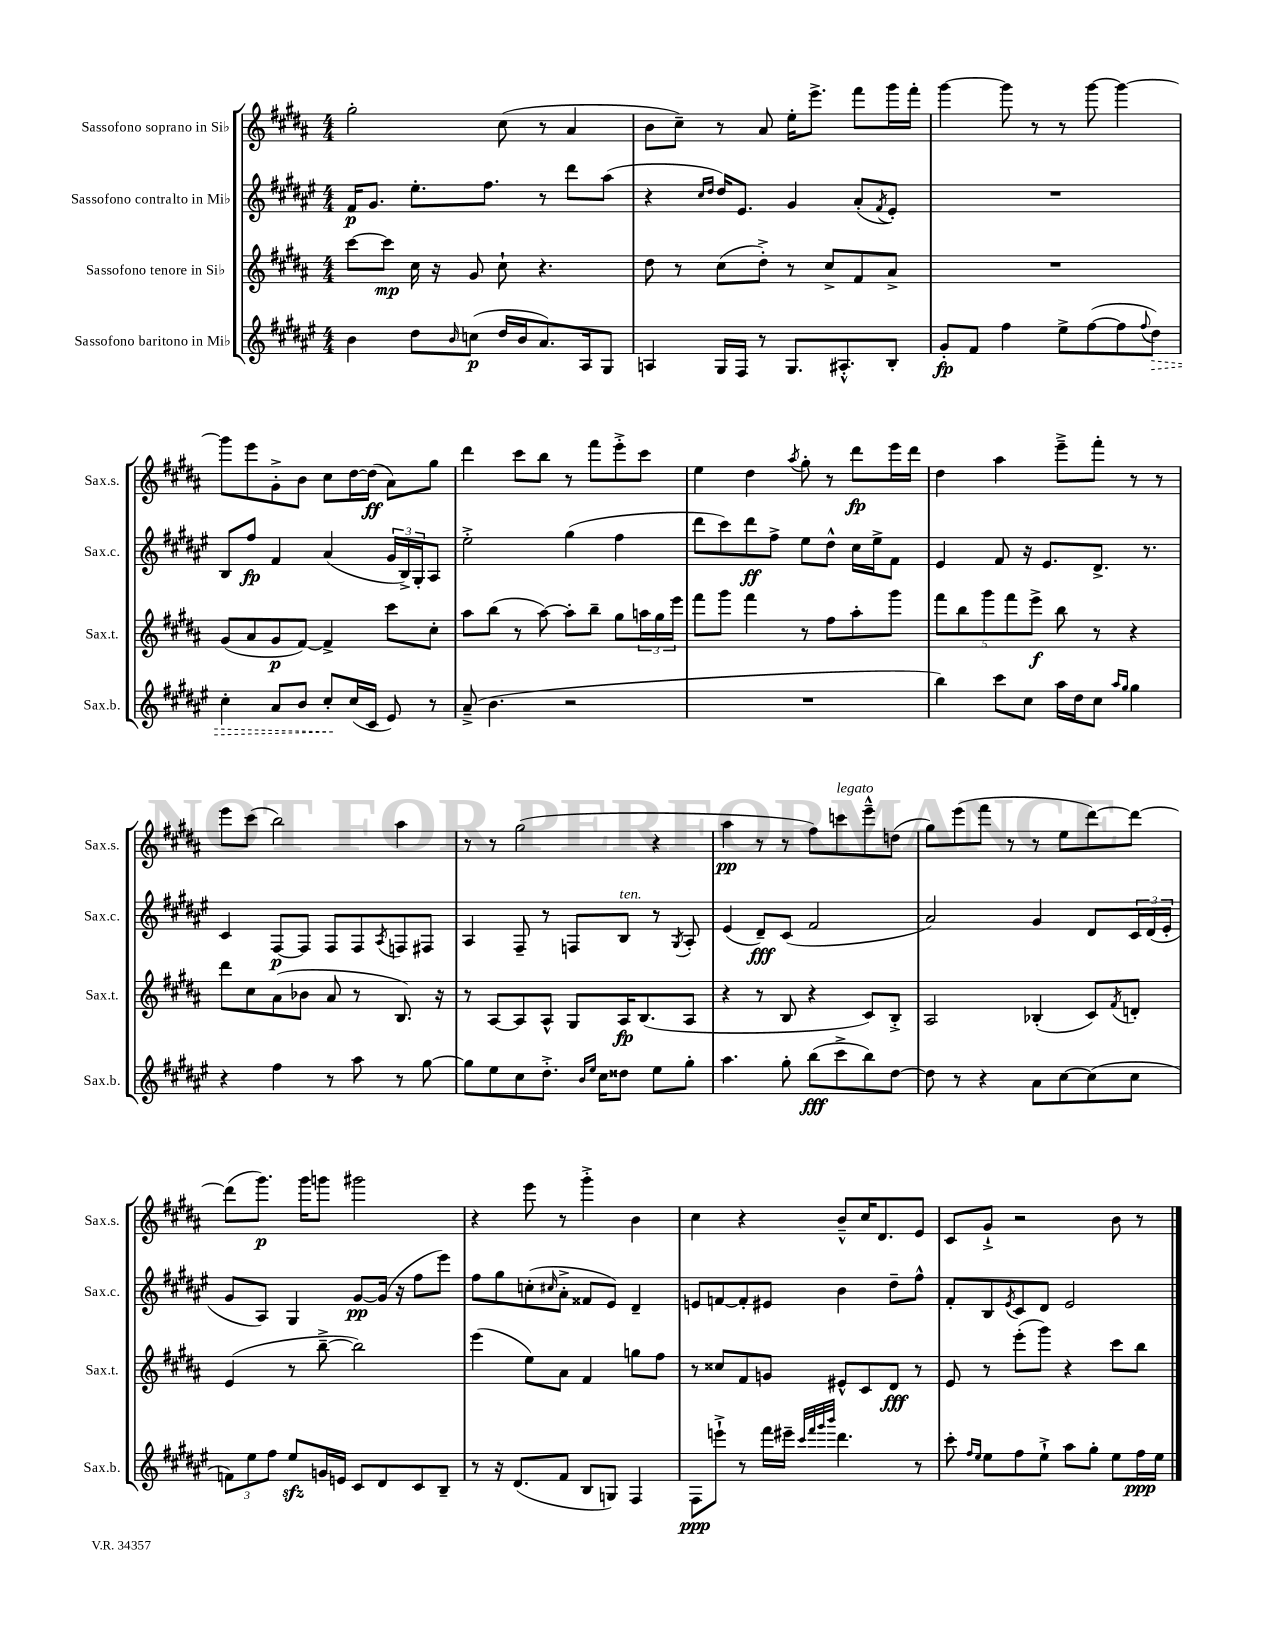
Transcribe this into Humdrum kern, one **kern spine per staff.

**kern	**kern	**kern	**kern
*staff4	*staff3	*staff2	*staff1
*clefG2	*clefG2	*clefG2	*clefG2
*k[f#c#g#d#a#e#]	*k[f#c#g#d#a#]	*k[f#c#g#d#a#e#]	*k[f#c#g#d#a#]
*M4/4	*M4/4	*M4/4	*M4/4
4b	[8ccc#	16f#	2gg#'
.	.	8.g#	.
.	8ccc#]	.	.
8dd#	16cc#	8.ee#'	.
.	16r	.	.
16qqb	.	.	.
(8cc	8g#	.	.
.	.	8.ff#	.
16dd#	8cc#`	.	(8cc#
16b	.	.	.
8.a#)	4.r	8r	8r
.	.	8ddd#	4a#
16A#	.	.	.
8G#	.	(8aa#	.
=	=	=	=
4A	8dd#	4r	8b
.	8r	.	8cc#~)
.	.	16qqcc#	.
.	.	16qqdd#	.
16G#	(8cc#	16dd#)	8r
16F#	.	8.e#	.
8r	8dd#'^)	.	8a#
8.G#	8r	4g#	16ee'
.	.	.	8.eee^
.	8cc#^	.	.
8.A#'^^	.	.	.
.	8f#	(8a#'	8fff#
.	.	8qf#	.
8B'	8a#^	8e#')	16ggg#
.	.	.	16fff#'
=	=	=	=
8g#'	1r	1r	[4ggg#
8f#	.	.	.
4ff#	.	.	8ggg#]
.	.	.	8r
8ee#^	.	.	8r
([8ff#	.	.	[8ggg#
8ff#]	.	.	4ggg#_
8qqff#	.	.	.
8dd#)	.	.	.
=	=	=	=
4cc#'	(8g#	8B	8ggg#]
.	8a#	8ff#	8eee
8a#	8g#	4f#	8g#'^
8b	[8f#)	.	8b
8cc#'	4f#^]	(4a#	8cc#
(16cc#	.	.	[16dd#
16c#	.	.	(16dd#]
8e#)	8ccc#	24g#	8a#)
.	.	24B^)	.
.	.	24G#'	.
8r	8cc#'	8A#	8gg#
=	=	=	=
(8a#~^	8aa#	2ee#'^	4ddd#
4.b	(8bb	.	.
.	8r	.	8ccc#
.	[8aa#)	.	8bb
2r	8aa#']	(4gg#	8r
.	8bb~	.	8fff#
.	8gg#	4ff#	8eee'^
.	24aa	.	8ccc#
.	24gg#	.	.
.	24eee	.	.
=	=	=	=
1r	8fff#	8ddd#	4ee
.	8ggg#	8ccc#)	.
.	4fff#	8ddd#	4dd#
.	.	8ff#^	.
.	.	.	8qaa#
.	8r	8ee#	8gg#'
.	8ff#	8dd#^^	8r
.	8aa#'	16cc#	8ddd#
.	.	16ee#^	.
.	8ggg#	8f#	16eee
.	.	.	16ddd#
=	=	=	=
4bb)	10fff#	4e#	4dd#
.	10bb	.	.
.	10ggg#	.	.
8ccc#	.	8f#	4aa#
.	10fff#	.	.
8cc#	.	16r	.
.	10eee^	.	.
.	.	8.e#	.
16aa#	8bb	.	8eee~^
16dd#	.	.	.
8cc#	8r	8.d#^	8fff#'
16qqaa#	.	.	.
16qqgg#	.	.	.
4gg#	4r	.	8r
.	.	8.r	.
.	.	.	8r
=	=	=	=
4r	8ddd#	4c#	8eee
.	8cc#	.	(8ccc#
4ff#	(8a#	[8F#	2bb)
.	8b-	8F#]	.
8r	8a#	8F#	.
8aa#	8r	8F#	.
.	.	8qA#	.
8r	8.B)	8F	4aa#
[8gg#	.	8F#	.
.	16r	.	.
=	=	=	=
8gg#]	8r	4A#	8r
8ee#	[8A#	.	8r
8cc#	8A#]	8F#~	(2gg#
8.dd#'^	8A#^^	8r	.
.	8G#	8F	.
16qqb	.	.	.
16qqee#	.	.	.
16cc#	.	.	.
8dd##	16A#	8B	.
.	(8.B	.	.
8ee#	.	8r	4r
.	.	8qG#	.
8gg#'	8A#	8A#'	.
=	=	=	=
4.aa#	4r	(4e#	4aa#
.	8r	8d#~)	8r
8gg#'	8B	(8c#	8r
(8bb	4r	2f#	8ff#)
8ccc#^	.	.	8ccc
8bb)	8c#)	.	8eee~^^
[8dd#	8B'^	.	(8dd
=	=	=	=
8dd#]	2A#	2a#)	8gg#)
8r	.	.	(8eee
4r	.	.	8fff#
.	.	.	8r
8a#	(4B-'	4g#	8r
[8cc#	.	.	8ee
(8cc#]	8c#)	8d#	[8ddd#)
.	8qf#	.	.
8cc#	8d'	24c#	8ddd#_
.	.	(24d#	.
.	.	24e#'	.
=	=	=	=
12f)	(4e	8g#	(8ddd#]
12ee#	.	.	.
.	.	8A#)	8.ggg#)
12ff#	.	.	.
8ee#	8r	4G#	.
.	.	.	16ggg#
16g	[8bb~^	.	8ggg
16e	.	.	.
8c#	2bb])	[8g#	2ggg#
8d#	.	(16g#]	.
.	.	16r	.
8c#	.	8ff#	.
8B~	.	8eee#)	.
=	=	=	=
8r	(4eee	8ff#	4r
16r	.	8gg#	.
(8.d#	.	.	.
.	8ee)	(8cc'	8eee
.	.	16qqcc#	.
8f#	8a#	8a#'^	8r
8B	4f#	8f##	4ggg#'^
8G)	.	8e#)	.
4F#	8gg	4d#~	4b
.	8ff#	.	.
=	=	=	=
8F#	8r	8e	4cc#
8eee`^	8cc##	[8f	.
8r	8f#	8f']	4r
16fff#	8g	8e#	.
16eee#~	.	.	.
32qqccc#	.	.	.
32qqfff#	.	.	.
32qqggg#	.	.	.
32qqbbb	.	.	.
4.ddd#	8e#^^	4b	8b~^^
.	8c#	.	16cc#
.	.	.	8.d#
.	8d#	8dd#~	.
8r	8r	8ff#^^	8e
=	=	=	=
8ccc#'	8e	8f#'	8c#
16qqff#	.	.	.
16qqee#	.	.	.
8ee#	8r	8B	8g#`^
.	.	8qe#	.
8ff#	(8eee'	8c#	2r
8ee#`^	8ggg#)	8d#	.
8aa#	4r	2e#	.
8gg#'	.	.	.
8ee#	8ccc#	.	8b
16ff#	8bb	.	8r
16ee#	.	.	.
==	==	==	==
*-	*-	*-	*-
